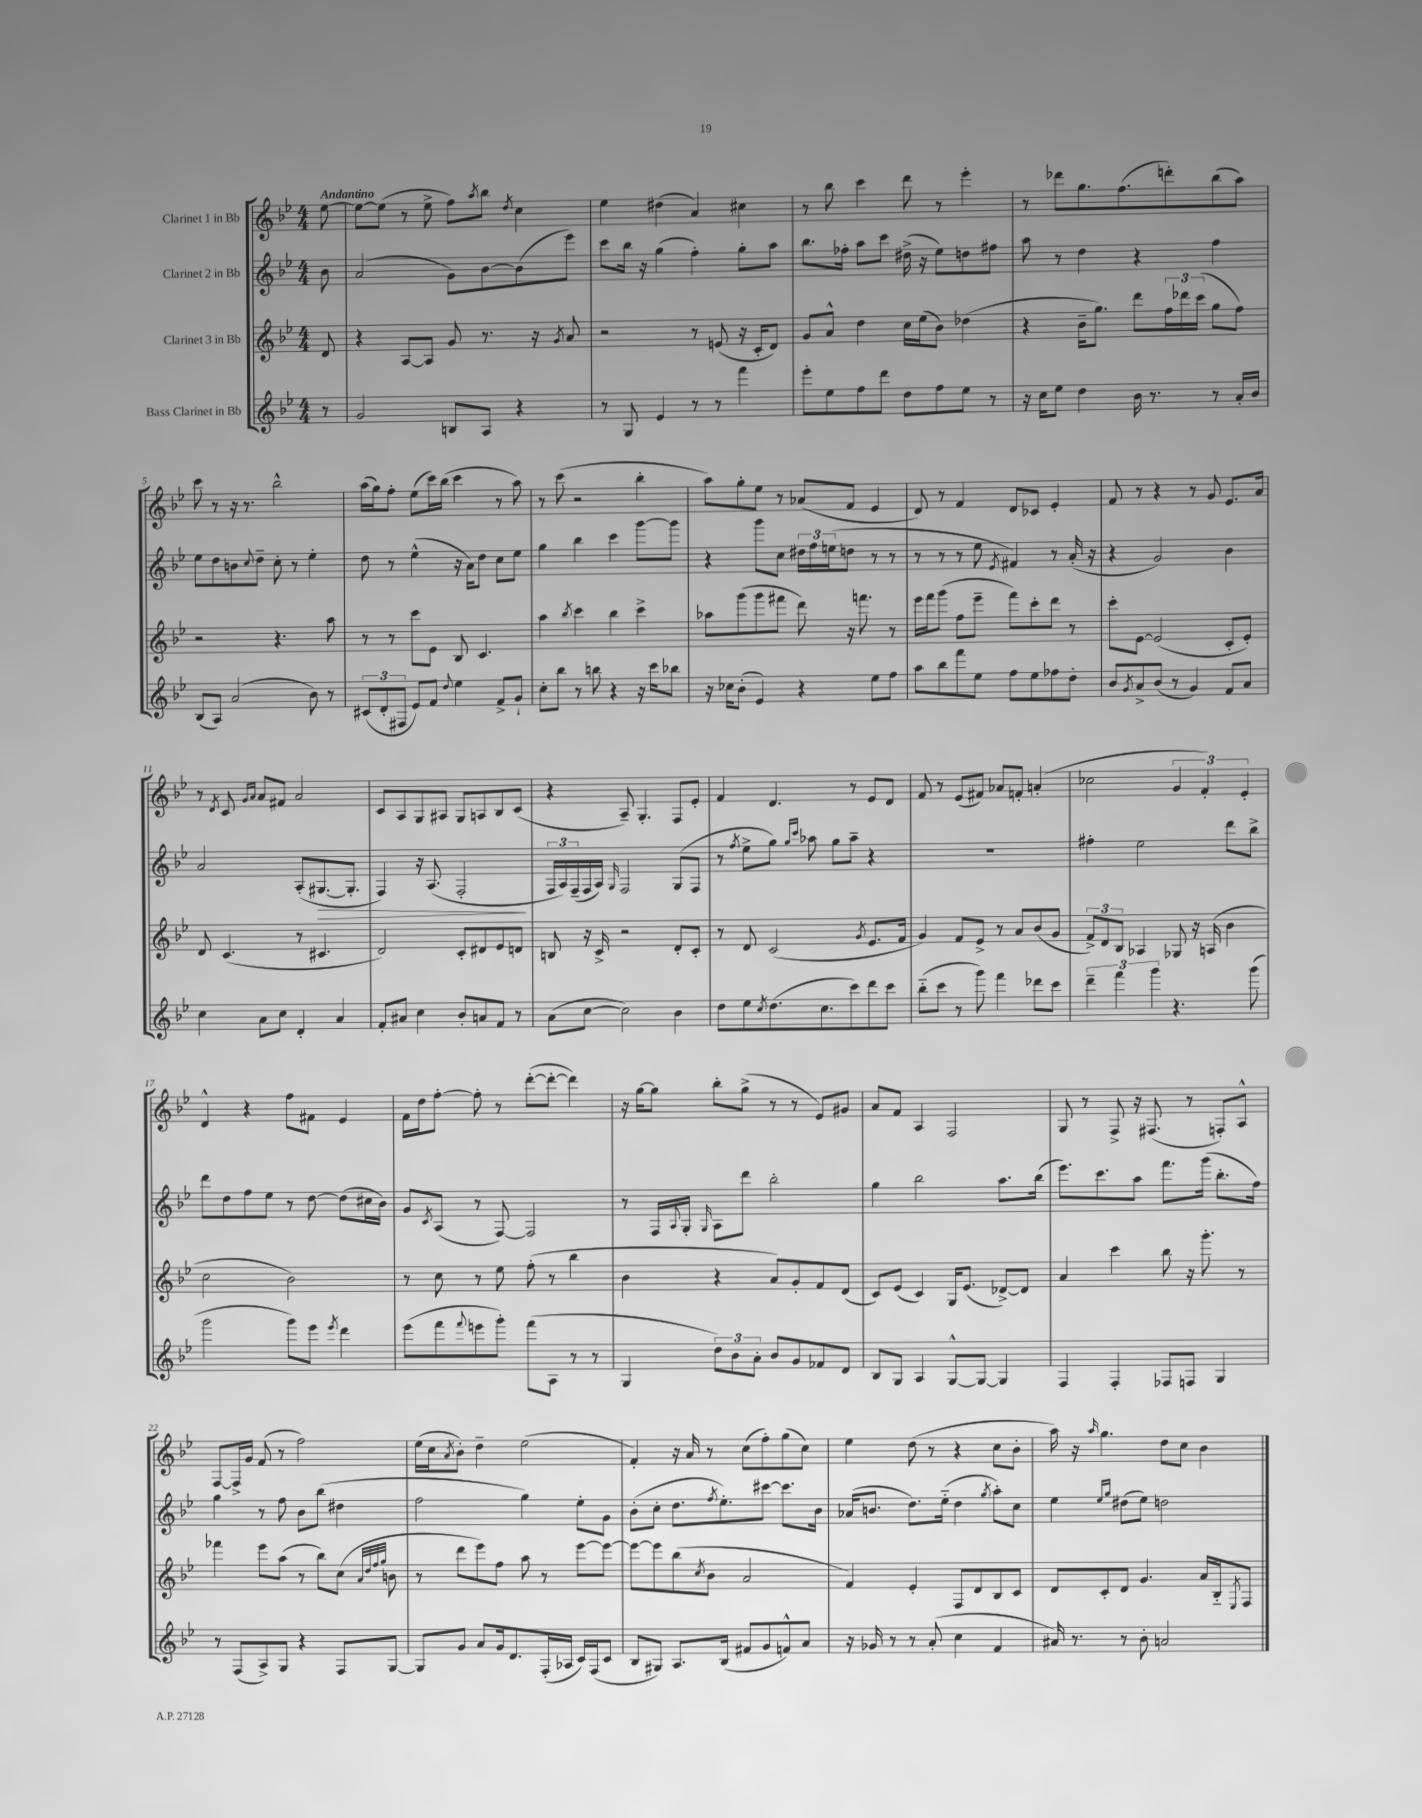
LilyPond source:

<<
\new StaffGroup <<
\new Staff = "s0" \with { instrumentName = "Clarinet 1 in Bb" } {
    \clef treble \key bes \major \numericTimeSignature \time 4/4 \partial 8 \tempo "Andantino"
    ees''8~ |
    ees''8~ ees''8( r8 ees''8-> f''8) \acciaccatura { a''8 } bes''8 \acciaccatura { d''8 } c''4 |
    ees''4 dis''4( a'4) cis''4 |
    r8 bes''8 c'''4 d'''8 r8 ees'''4-. |
    r8 des'''8 g''8. f''8.( d'''8-.) bes''8( a''8) |
    c'''8 r8 r16 r8. bes''2-^ |
    a''16( g''16) f''8-. ees''8( c'''16) bes''16( c'''4 r8 a''8) |
    r8 c'''8( r2 bes''4-. |
    a''8) g''8-. ees''8 r8 aes'8( f'8 ees'4 |
    d'8) r8 f'4 d'8 ces'8 ees'4-. |
    f'8 r8 r4 r8 g'8 ees'8. a'16 |
    r8 \acciaccatura { d'8 } c'8 \grace { g'16 a'16 } a'8 fis'8 a'2 |
    c'8 a8 g8 ais8 g8 a8 bes8 c'8( |
    r4 a8--) g4.-. f8 ees'8-. |
    f'4 d'4. r8 ees'8 d'8 |
    f'8 r8 ees'8( fis'8) aes'8 f'8-. a'4-.( |
    ces''2 \tuplet 3/2 { g'4 f'4-.) ees'4-. } |
    d'4-^ r4 f''8 fis'8 ees'4 |
    f'16 d''16 f''8~-. f''8-. r8 d'''8~-.( d'''8~-. d'''4) |
    r16 g''16~ g''8 bes''8-. g''8->( r8 r8 ees'8) gis'8 |
    a'8 f'8 a4 f2 |
    g8 r8 f8-> r16 fis8.( r8 f8-.) a8-^ |
    f8~ f16-> g'16 f'8( r8 f''2) |
    ees''16( c''16 \acciaccatura { a'8 } bes'8-.) d''4-- ees''2( |
    f'4-.) r16 a'16 r8 c''8( f''8-.) g''8( c''8) |
    ees''4 d''8( r8 r4 c''8 bes'8-. |
    a''16) r16 \grace { a''16 } g''4. d''8 c''8 bes'4 \bar "|." |
}
\new Staff = "s1" \with { instrumentName = "Clarinet 2 in Bb" } {
    \clef treble \key bes \major \numericTimeSignature \time 4/4 \partial 8
    bes'8 |
    a'2( g'8) bes'8~ bes'8( ees'''8) |
    c'''8 bes''16 r16 g''4( f''4-.) g''8-. a''8 |
    bes''8. fes''16-. a''8 c'''8 dis''16->( r16 ees''8) d''8 fis''8 |
    a''8 r8 d''4 r4 f''4 |
    ees''8 d''8 b'8 \appoggiatura { c''8 } d''8-- c''8-. r8 ees''4-. |
    d''8 r8 ees''4-^( r16 a'16) d''8 c''8 ees''8 |
    g''4 bes''4 c'''4 g'''8~ g'''8 |
    r4 g'''8 c''8 \tuplet 3/2 { dis''16 f''16 e''16( } d''8 r8 r8 |
    r8 r8 r8 ees''8 \acciaccatura { ees'8 } fis'4) r8 a'16-.( r16 |
    r4 g'2) bes'4 |
    a'2 a8-.( gis8.~\> gis8.-. |
    f4) r16 a8.( f2-.\! |
    \tuplet 3/2 { f16 a16) f16--( } f16 a16) \grace { g16 } f2 g8( f8 |
    r8 \acciaccatura { f''8 } ees''8-> g''8) \grace { g''16 c'''16 } aes''8 g''8 aes''8-- r4 |
    R1 |
    fis''4-. ees''2 d'''8 bes''8-> |
    d'''8 d''8 f''8 ees''8 r8 d''8~ d''8( cis''16 bes'16) |
    g'8 \acciaccatura { c'8 } a8( r8 f8~) f2 |
    r8 f16 \appoggiatura { a8 } g16-. \grace { g16 } a8 d'''8 bes''2-. |
    g''4 bes''2 a''8. bes''16( |
    ees'''8.) c'''8. a''8 f'''8. g'''16( bes''8.-. f''16) |
    g''4 r8 f''8 bes'8 bes''8( dis''4 |
    f''2 g''4) ees''8-. g'8 |
    bes'8-.( c''8-. d''8. \acciaccatura { f''8 } ees''8.-.) cis'''8~ cis'''8. bes'16 |
    aes'16( b'8. d''8.) ees''16-_( d''4 \acciaccatura { g''8 } a''8-.) c''8 |
    ees''4 \grace { ees''16 g''16 } dis''8( ees''8) d''2 \bar "|." |
}
\new Staff = "s2" \with { instrumentName = "Clarinet 3 in Bb" } {
    \clef treble \key bes \major \numericTimeSignature \time 4/4 \partial 8
    d'8 |
    r4 a8~ a8 g'8 r8. r16 \acciaccatura { g'8 } a'8 |
    r2 r8 e'8( r16 c'16-. d'8) |
    g'8 a'8-^ d''4 c''16 ees''16( bes'8) des''4( |
    r4 bes'16-- g''8.) d'''8 \tuplet 3/2 { f''16 des'''16 c'''16( } g''8 f''8) |
    r2 r4. a''8 |
    r8 r8 c'''8 ees'8 bes8 c'4. |
    a''4 \acciaccatura { bes''8 } c'''4 bes''4 c'''4-> |
    aes''8 g'''8( g'''8 fis'''8 d'''8) r16 f'''8. r8 |
    ees'''16 f'''16 g'''8( f''8 ees'''8-- f'''8) c'''8-. d'''8 r8 |
    c'''8-. ees'8~ ees'2( c'8-. ees'8-.) |
    d'8 c'4.( r8 cis'4. |
    d'2) c'8-. dis'8 ees'8 d'8 |
    b8 r16 c'16-> r2 d'8-. c'8-. |
    r8 d'8 c'2( \acciaccatura { g'8 } ees'8. f'16 |
    g'4) f'8 ees'8-> r8 a'8 bes'8( g'8 |
    \tuplet 3/2 { f'8->) d'8 bes8 } aes4 ges8 r16 a16( bes'4 |
    c''2 bes'2) |
    r8 c''8 r8 ees''8 f''8-.( r8 bes''4 |
    bes'4 r4 a'8) g'8-. f'8 d'8( |
    c'8) ees'8( c'4) g16 ees'8.( des'8~->) des'8 |
    a'4 c'''4 bes''8 r16 g'''8.-. r8 |
    fes'''4 ees'''8 a''8( r8 bes''8) c''8( \grace { a'32 d''32 f''32 g''32 } b'8 |
    r8 d'''8 ees'''8) f''8 a''8 r8 ees'''8~ ees'''8~ |
    ees'''8~ ees'''8 bes''8( \acciaccatura { c''8 } bes'8 a'2 |
    f'4) ees'4-. f8 d'8 bes8 c'8 |
    d'8 c'8-. d'8 g'4. a'16 bes16-_ \acciaccatura { ees8 } f8 \bar "|." |
}
\new Staff = "s3" \with { instrumentName = "Bass Clarinet in Bb" } {
    \clef treble \key bes \major \numericTimeSignature \time 4/4 \partial 8
    r8 |
    g'2 b8 a8 r4 |
    r8 g8 ees'4 r8 r8 f'''4 |
    ees'''8-. ees''8 f''8 d'''8 d''8 f''8 ees''8 r8 |
    r16 c''16 ees''8 d''4 bes'16 r8. r8 a'16-. bes'16 |
    bes8( a8) a'2( bes'8) r8 |
    \tuplet 3/2 { cis'8( d'8-. fis8 } ees'8) f'8 \appoggiatura { d''8 } ees''4 f'8-> g'8-! |
    c''8-. bes''8 r8 b''8 r4 r16 c'''16 bes''8 |
    r16 ces''16 bes'8-.( ees'4) r4 ees''8 f''8 |
    a''8 bes''8 f'''8 ees''8 f''8 ees''8 fes''8 d''8-. |
    bes'8 \acciaccatura { g'8 } a'8-> bes'8( r8 g'4) f'8 a'8 |
    c''4 a'8 c''8 d'4-. a'4 |
    f'8-. ais'8 c''4 bes'8-. a'8 f'8 r8 |
    a'8( c''8~ c''2) bes'4 |
    d''8 ees''8 \acciaccatura { c''8 } d''8.( c''8. c'''8) d'''8 c'''8 |
    bes''8-_( c'''8 r8 g'''8) f'''4 des'''8 c'''8 |
    \tuplet 3/2 { d'''4-- f'''4 g'''4 } r4. g'''8( |
    g'''2 g'''8) ees'''8 \acciaccatura { ees'''8 } d'''4 |
    ees'''8( f'''8 \appoggiatura { f'''8 } e'''8 g'''8-.) f'''8( a8 r8 r8 |
    g4 \tuplet 3/2 { d''8) bes'8 a'8-. } bes'8 g'8 fes'8 d'8 |
    bes8 g8 a4 g8~-^ g8~ g4 |
    f4 f4-. fes8 f8 g4 |
    r8 f8( a8->) g8 r4 f8 g8~ |
    g8 g'8 a'8 g'16 d'8. f16-.( aes16 c'16) f16( c'8 |
    bes8 gis8) a8. bes16( fis'8 g'8 f'8-^) a'8 |
    r16 ges'16 r8 r8 a'8-.( c''4 f'4 |
    ais'16) r8. r8 bes'8-. a'2 \bar "|." |
}
>>
>>
